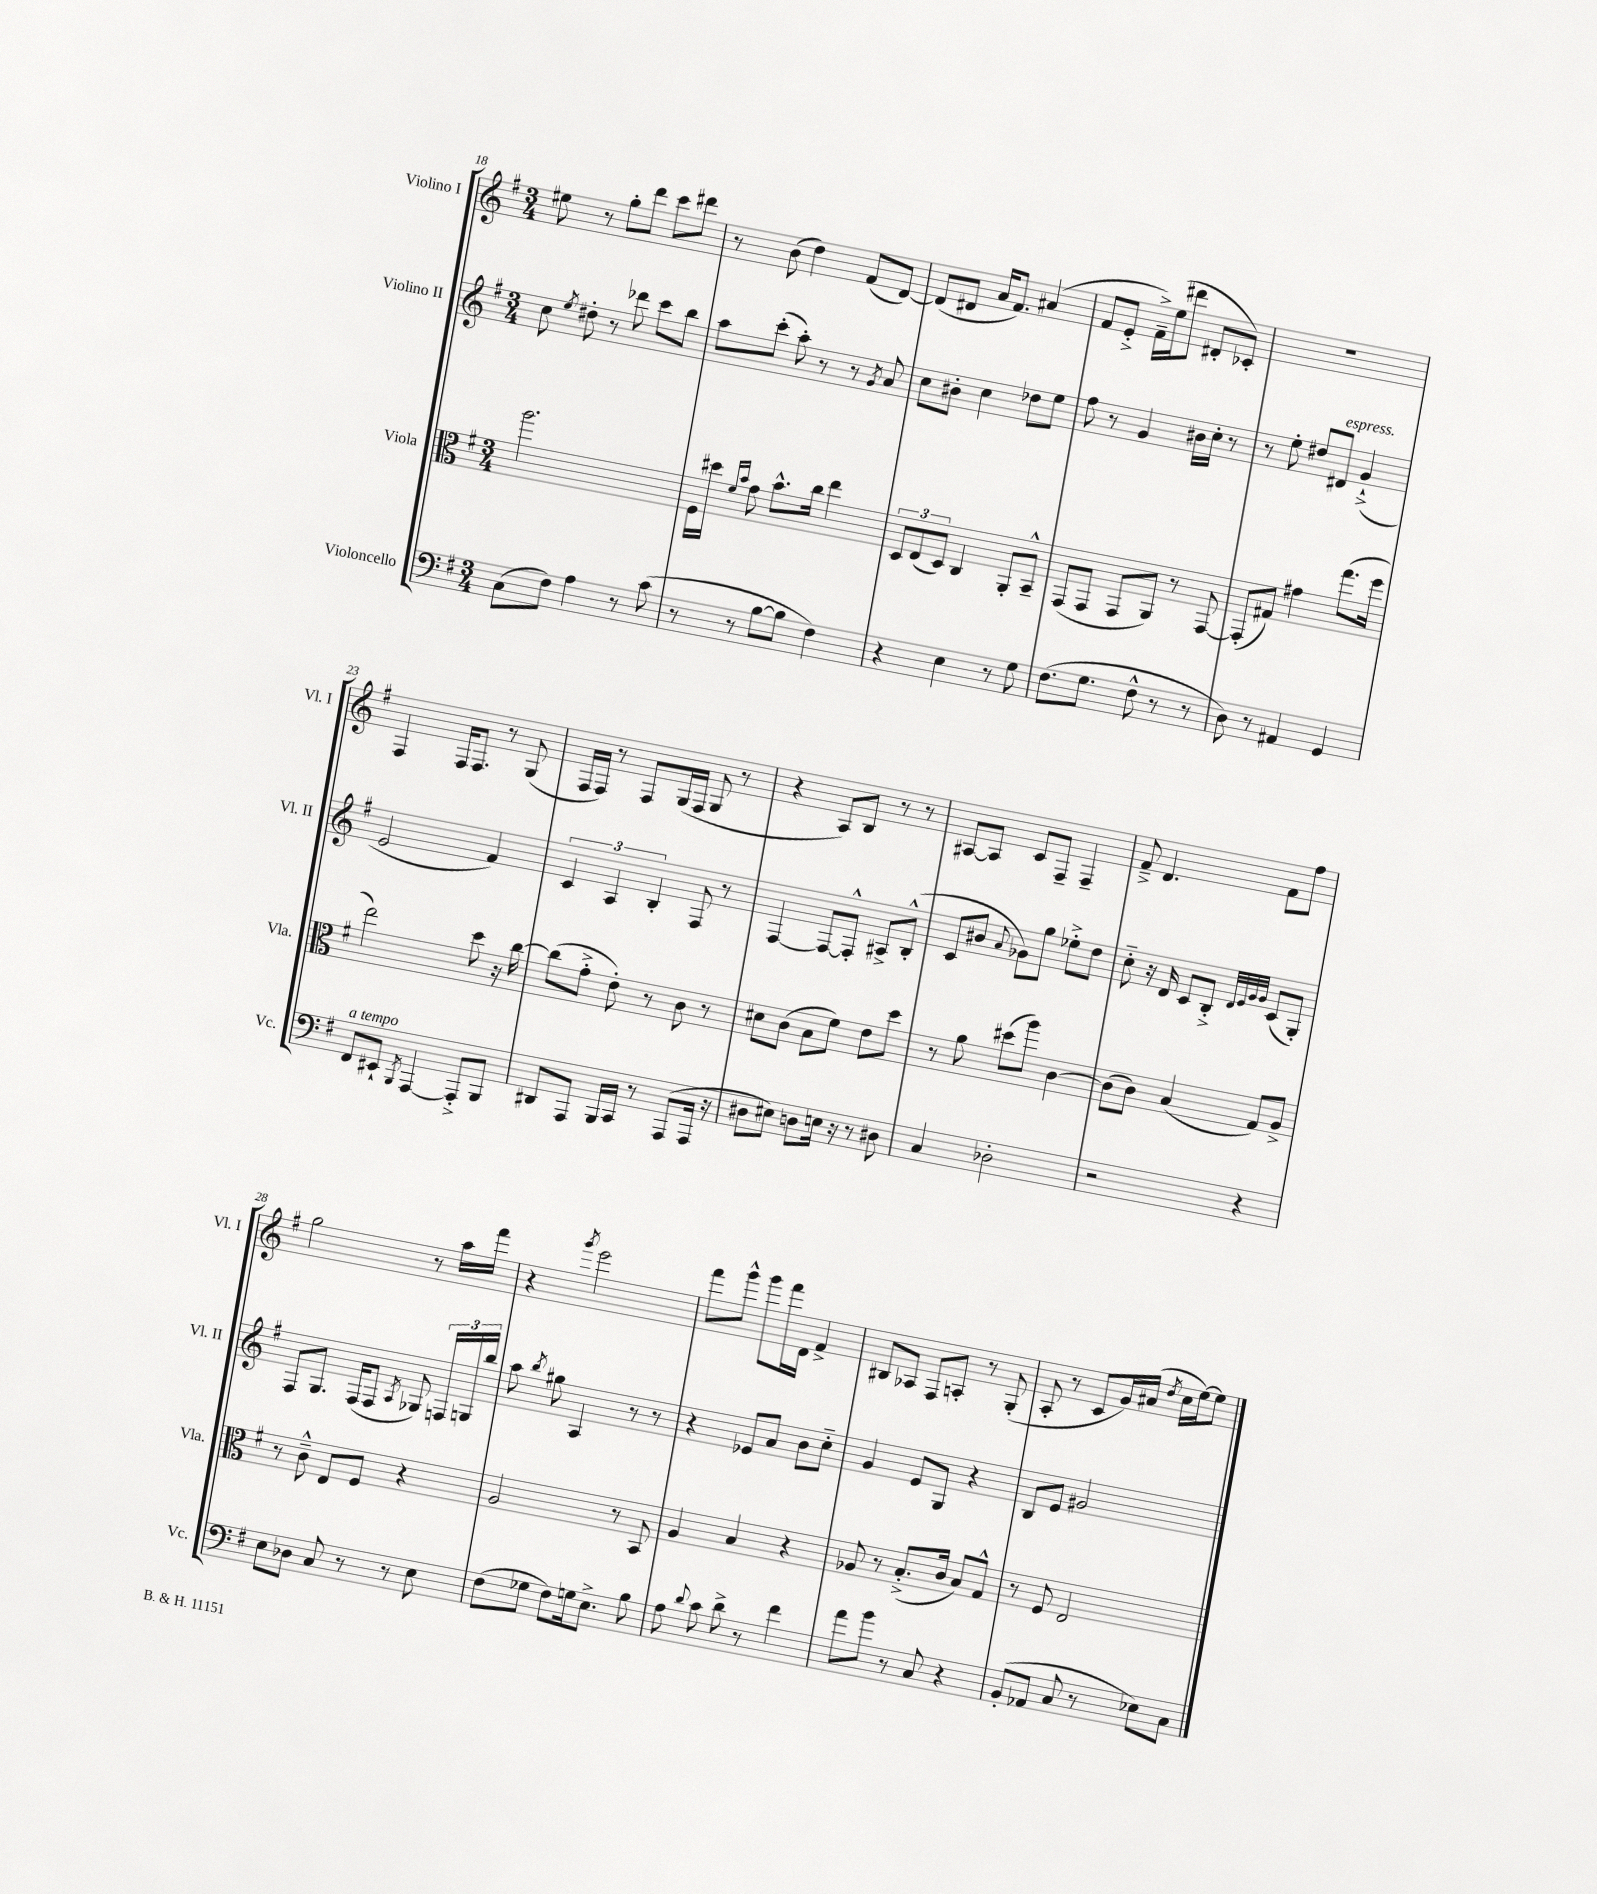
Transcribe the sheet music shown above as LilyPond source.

<<
\new StaffGroup <<
\new Staff = "s0" \with { instrumentName = "Violino I" shortInstrumentName = "Vl. I" } {
    \clef treble \key g \major \numericTimeSignature \time 3/4
    \autoBeamOff eis''8 r8 g''8[-. d'''8] c'''8[ dis'''8] |
    r8 b'8( d''4) fis'8[( d'8]~) |
    d'8[( dis'8] a'16[ fis'8.]) ais'4( |
    fis'8[ e'8]-.-> fis'16[--->) e''16( dis'''8] dis'8[-. ces'8]-.) |
    R2. |
    fis4 fis16[ fis8.] r8 g8( |
    fis16[ fis16]) r8 fis8[ g16( fis16] g8 r8 |
    r4 a8[) b8] r8 r8 |
    ais8[~ ais8] c'8[ fis8]-- fis4-- |
    fis'8---> d'4. fis'8[ fis''8] |
    g''2 r8 a''16[ fis'''16] |
    r4 \acciaccatura { g'''8 } e'''2 |
    fis'''8[ g'''8]-^ g'''8[ fis'''16 d'16] fis'4-> |
    bis8[ aes8] fis8[ a8]-. r8 g8-.( |
    a8-. r8 c'8[ g'16) ais'16]( \acciaccatura { d''8 } c''16[ e''16~) e''8] \bar "|." |
}
\new Staff = "s1" \with { instrumentName = "Violino II" shortInstrumentName = "Vl. II" } {
    \clef treble \key g \major \numericTimeSignature \time 3/4
    \autoBeamOff c''8 \acciaccatura { e''8 } dis''8-. r8 des'''8 c'''8[ b''8] |
    a''8[ c'''8]-.( a''8-.) r8 r8 \acciaccatura { g'8 } a'8 |
    c''8[ bis'8]-. c''4 des''8[ e''8] |
    fis''8 r8 g'4 bis'16[ c''16]-. r8 |
    r8 e''8-. dis''8[ dis'8]^\markup { \italic "espress." } g'4-!->( |
    e'2 fis'4) |
    \tuplet 3/2 { c'4 a4 b4-. } fis8 r8 |
    fis4~ fis8[~ fis8]-.-^ ais8[-> b8]-.-^( |
    c'8[ bis'8] \appoggiatura { a'8 } ges'8[) g''8] ees''8[-.-> d''8] |
    c''8-_ r16 d'16 c'8[ b8]-.-> \grace { d'32[ e'32 g'32 g'32] } c'8[( g8]-.) |
    fis8[ g8.] fis16[( fis8] \acciaccatura { a8 } ges8) \tuplet 3/2 { f16[ g16 b''16] } |
    a''8 \acciaccatura { b''8 } gis''8 a4 r8 r8 |
    r4 ees'8[ a'8] b'8[ c''8]-_ |
    g'4 e'8[ g8] r4 |
    b8[ e'8] gis'2 \bar "|." |
}
\new Staff = "s2" \with { instrumentName = "Viola" shortInstrumentName = "Vla." } {
    \clef alto \key g \major \numericTimeSignature \time 3/4
    \autoBeamOff a''2. |
    fis16[ dis''16] \grace { fis'16[ b'16] } g'8 b'8.[-^ c''16] e''4 |
    \tuplet 3/2 { d8[ e8( d8]) } c4 a,8[-. b,8]---^ |
    g,8[( g,8] g,8[ a,8]) r8 g,8~ |
    g,8[-.( gis8]) gis'4 g''8.[( fis''16] |
    e''2) d''8 r16 c''16~ |
    c''8[( g'8]-.-> e'8-.) r8 c'8 r8 |
    dis'8[ c'8]( b8[ fis'8]) e'8[ d''8] |
    r8 a'8 dis''8[( a''8]) c'4~ |
    c'8[( c'8]) b4( g8[) a8]-> |
    r8 c'8---^ e8[ fis8] r4 |
    a2 r8 b,8 |
    a4 b4 r4 |
    aes8 r8 b8.[-.->( c'16] b8[) g8]-^ |
    r8 fis8 e2 \bar "|." |
}
\new Staff = "s3" \with { instrumentName = "Violoncello" shortInstrumentName = "Vc." } {
    \clef bass \key g \major \numericTimeSignature \time 3/4
    \autoBeamOff c8[( fis8]) a4 r8 c'8( |
    r8 r8 b8[~ b8] fis4) |
    r4 e4 r8 g8 |
    fis8.[( g8.] fis8-^ r8 r8 |
    d8) r8 ais,4 g,4 |
    fis,8[^\markup { \italic "a tempo" } eis,8]-! \acciaccatura { b,,8 } a,,4~ a,,8[-.-> b,,8] |
    dis,8[ a,,8] b,,16[ c,16] r8 a,,8[( a,,16] r16 |
    dis8[ eis8]) d8[ e16] r16 r8 dis8 |
    c4 des2-. |
    r2 r4 |
    e8[ des8] c8 r8 r8 e8 |
    fis8[( ges8] fis8[) g16 e8.]-> b8 |
    a8 \appoggiatura { d'8 } c'8 d'8-> r8 fis'4 |
    a'8[ b'8] r8 c8 r4 |
    b,8[-.( aes,8] c8 r8 ees8[) c8] \bar "|." |
}
>>
>>
\layout { \context { \Score currentBarNumber = #18 } }
